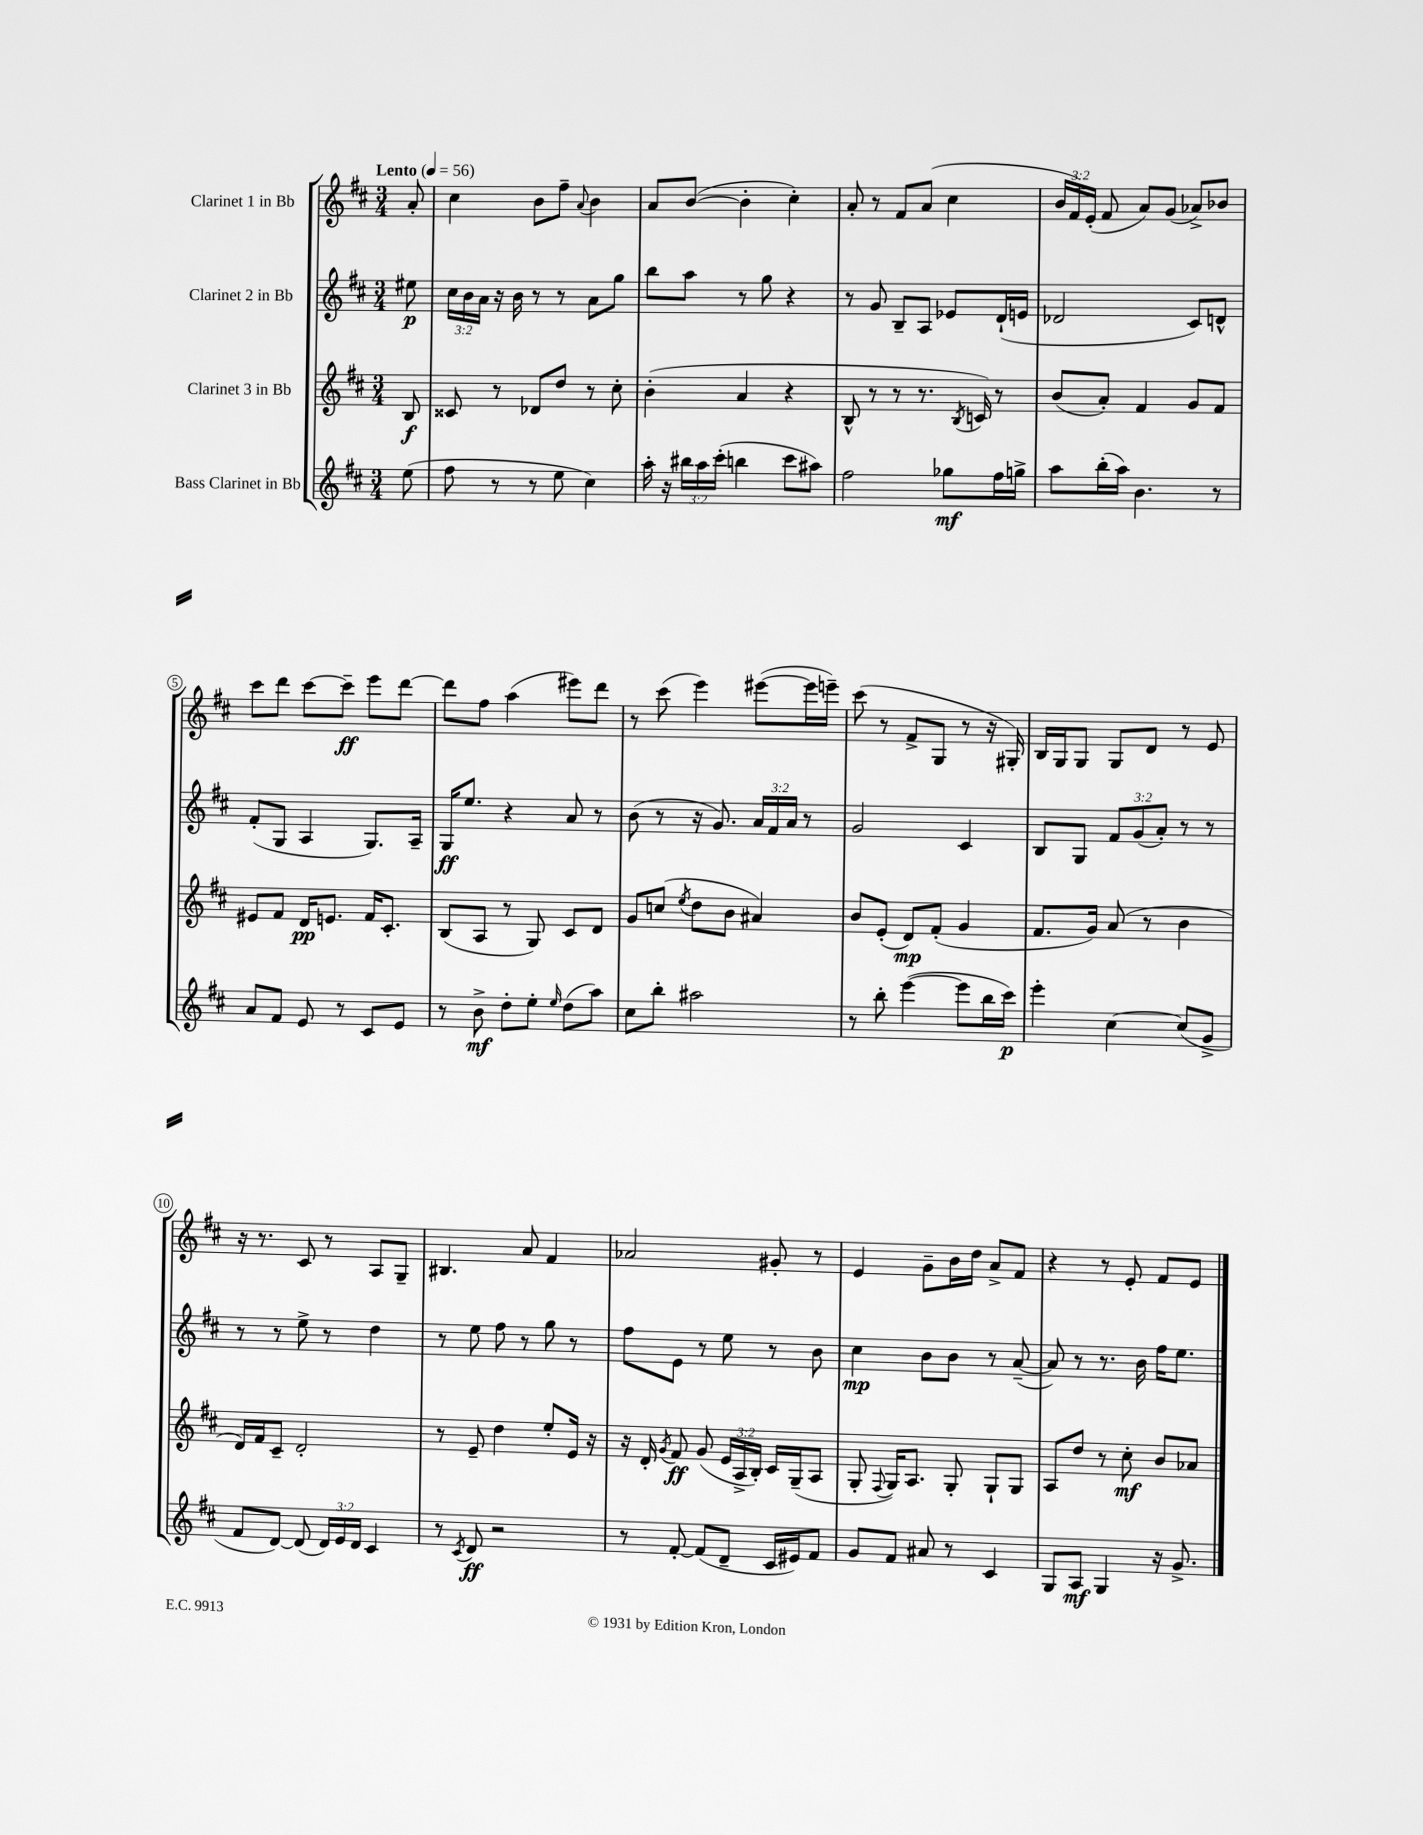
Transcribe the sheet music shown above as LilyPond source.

<<
\new StaffGroup <<
\new Staff = "s0" \with { instrumentName = "Clarinet 1 in Bb" } {
    \clef treble \key d \major \numericTimeSignature \time 3/4 \override Staff.TupletNumber.text = #tuplet-number::calc-fraction-text \partial 8 \tempo "Lento" 4 = 56
    \autoBeamOff a'8-. |
    cis''4 b'8[ fis''8]-- \appoggiatura { a'8 } b'4 |
    a'8[ b'8]~( b'4-. cis''4-.) |
    a'8-. r8 fis'8[ a'8]( cis''4 |
    \tuplet 3/2 { b'16[ fis'16) e'16]-.( } fis'8 a'8[) g'8]( aes'8[->) bes'8] |
    cis'''8[ d'''8] cis'''8[~ cis'''8]--\ff e'''8[ d'''8]~ |
    d'''8[ fis''8] a''4( eis'''8[) d'''8] |
    r8 cis'''8( e'''4) eis'''8[~( eis'''16 e'''16]--) |
    cis'''8( r8 fis'8[-> g8] r8 r16 gis16-.) |
    b16[ g16 g8] g8[ d'8] r8 e'8 |
    r16 r8. cis'8 r8 a8[ g8]-- |
    bis4. a'8 fis'4 |
    aes'2 gis'8-. r8 |
    e'4 g'8[-- b'16 d''16] a'8[-> fis'8] |
    r4 r8 e'8-. fis'8[ e'8] \bar "|." |
}
\new Staff = "s1" \with { instrumentName = "Clarinet 2 in Bb" } {
    \clef treble \key d \major \numericTimeSignature \time 3/4 \override Staff.TupletNumber.text = #tuplet-number::calc-fraction-text \partial 8
    \autoBeamOff eis''8\p |
    \tuplet 3/2 { cis''16[ b'16 a'16] } r16 b'16 r8 r8 a'8[ g''8] |
    b''8[ a''8] r8 g''8 r4 |
    r8 g'8 b8[-- a8] ees'8[ d'16-!( e'16] |
    des'2 cis'8[) d'8]-^ |
    fis'8[-.( g8] a4 g8.[) a16]-- |
    g16[\ff e''8.] r4 a'8 r8 |
    b'8( r8 r16 g'8.) \tuplet 3/2 { a'16[ fis'16 a'16] } r8 |
    g'2 cis'4 |
    b8[ g8] \tuplet 3/2 { fis'8[ g'8( a'8]-.) } r8 r8 |
    r8 r8 e''8-> r8 d''4 |
    r8 e''8 fis''8 r8 g''8 r8 |
    fis''8[ e'8] r8 e''8 r8 b'8 |
    cis''4\mp b'8[ b'8] r8 a'8~--( |
    a'8) r8 r8. b'16 fis''16[ e''8.] \bar "|." |
}
\new Staff = "s2" \with { instrumentName = "Clarinet 3 in Bb" } {
    \clef treble \key d \major \numericTimeSignature \time 3/4 \override Staff.TupletNumber.text = #tuplet-number::calc-fraction-text \partial 8
    \autoBeamOff b8\f |
    cisis'8 r8 des'8[ d''8] r8 cis''8-. |
    b'4-.( a'4 r4 |
    b8-^ r8 r8 r8. \acciaccatura { b8 } c'16) r8 |
    b'8[( a'8]-.) fis'4 g'8[ fis'8] |
    eis'8[ fis'8] d'16[\pp e'8.] fis'16[ cis'8.]-. |
    b8[( a8] r8 g8) cis'8[ d'8] |
    g'8[ c''8]( \acciaccatura { e''8 } d''8[ b'8] ais'4) |
    b'8[ e'8]-.( d'8[\mp) fis'8]-.( g'4 |
    fis'8.[ g'16]) a'8( r8 b'4 |
    d'16[) fis'16 cis'8]-- d'2-. |
    r8 e'8-- d''4 e''8[-. e'16] r16 |
    r16 d'16-. \acciaccatura { g'8 } fis'8\ff g'8( \tuplet 3/2 { e'16[ a16-> b16]-.) } cis'16[ g16--( a8] |
    g8-. \appoggiatura { fis8 } g16[) a8.] g8-. g8[-! g8] |
    a8[ d''8] r8 cis''8-.\mf b'8[ aes'8] \bar "|." |
}
\new Staff = "s3" \with { instrumentName = "Bass Clarinet in Bb" } {
    \clef treble \key d \major \numericTimeSignature \time 3/4 \override Staff.TupletNumber.text = #tuplet-number::calc-fraction-text \partial 8
    \autoBeamOff e''8( |
    fis''8 r8 r8 e''8 cis''4) |
    a''16-. r16 \tuplet 3/2 { bis''16[ a''16 cis'''16]-.( } b''4 cis'''8[ ais''8]) |
    fis''2 ges''8[\mf fis''16 g''16]-> |
    a''8[ b''16-.( a''16]) b'4. r8 |
    a'8[ fis'8] e'8 r8 cis'8[ e'8] |
    r8 b'8->\mf d''8[-. e''8]-. \grace { e''16 } d''8[( a''8]) |
    cis''8[ b''8]-. ais''2 |
    r8 b''8-. e'''4~( e'''8[ b''16 cis'''16]\p) |
    e'''4-. cis''4~ cis''8[( g'8]-> |
    fis'8[ d'8]~) d'8( \tuplet 3/2 { d'16[) e'16 d'16] } cis'4 |
    r8 \acciaccatura { cis'8 } d'8\ff r2 |
    r8 fis'8~-. fis'8[( d'8]-- cis'16[ eis'16) fis'8] |
    g'8[ fis'8] ais'8 r8 cis'4 |
    g8[ a8]\mf g4 r16 g'8.-> \bar "|." |
}
>>
>>
\layout { \context { \Score \override BarNumber.stencil = #(make-stencil-circler 0.1 0.3 ly:text-interface::print) } }
